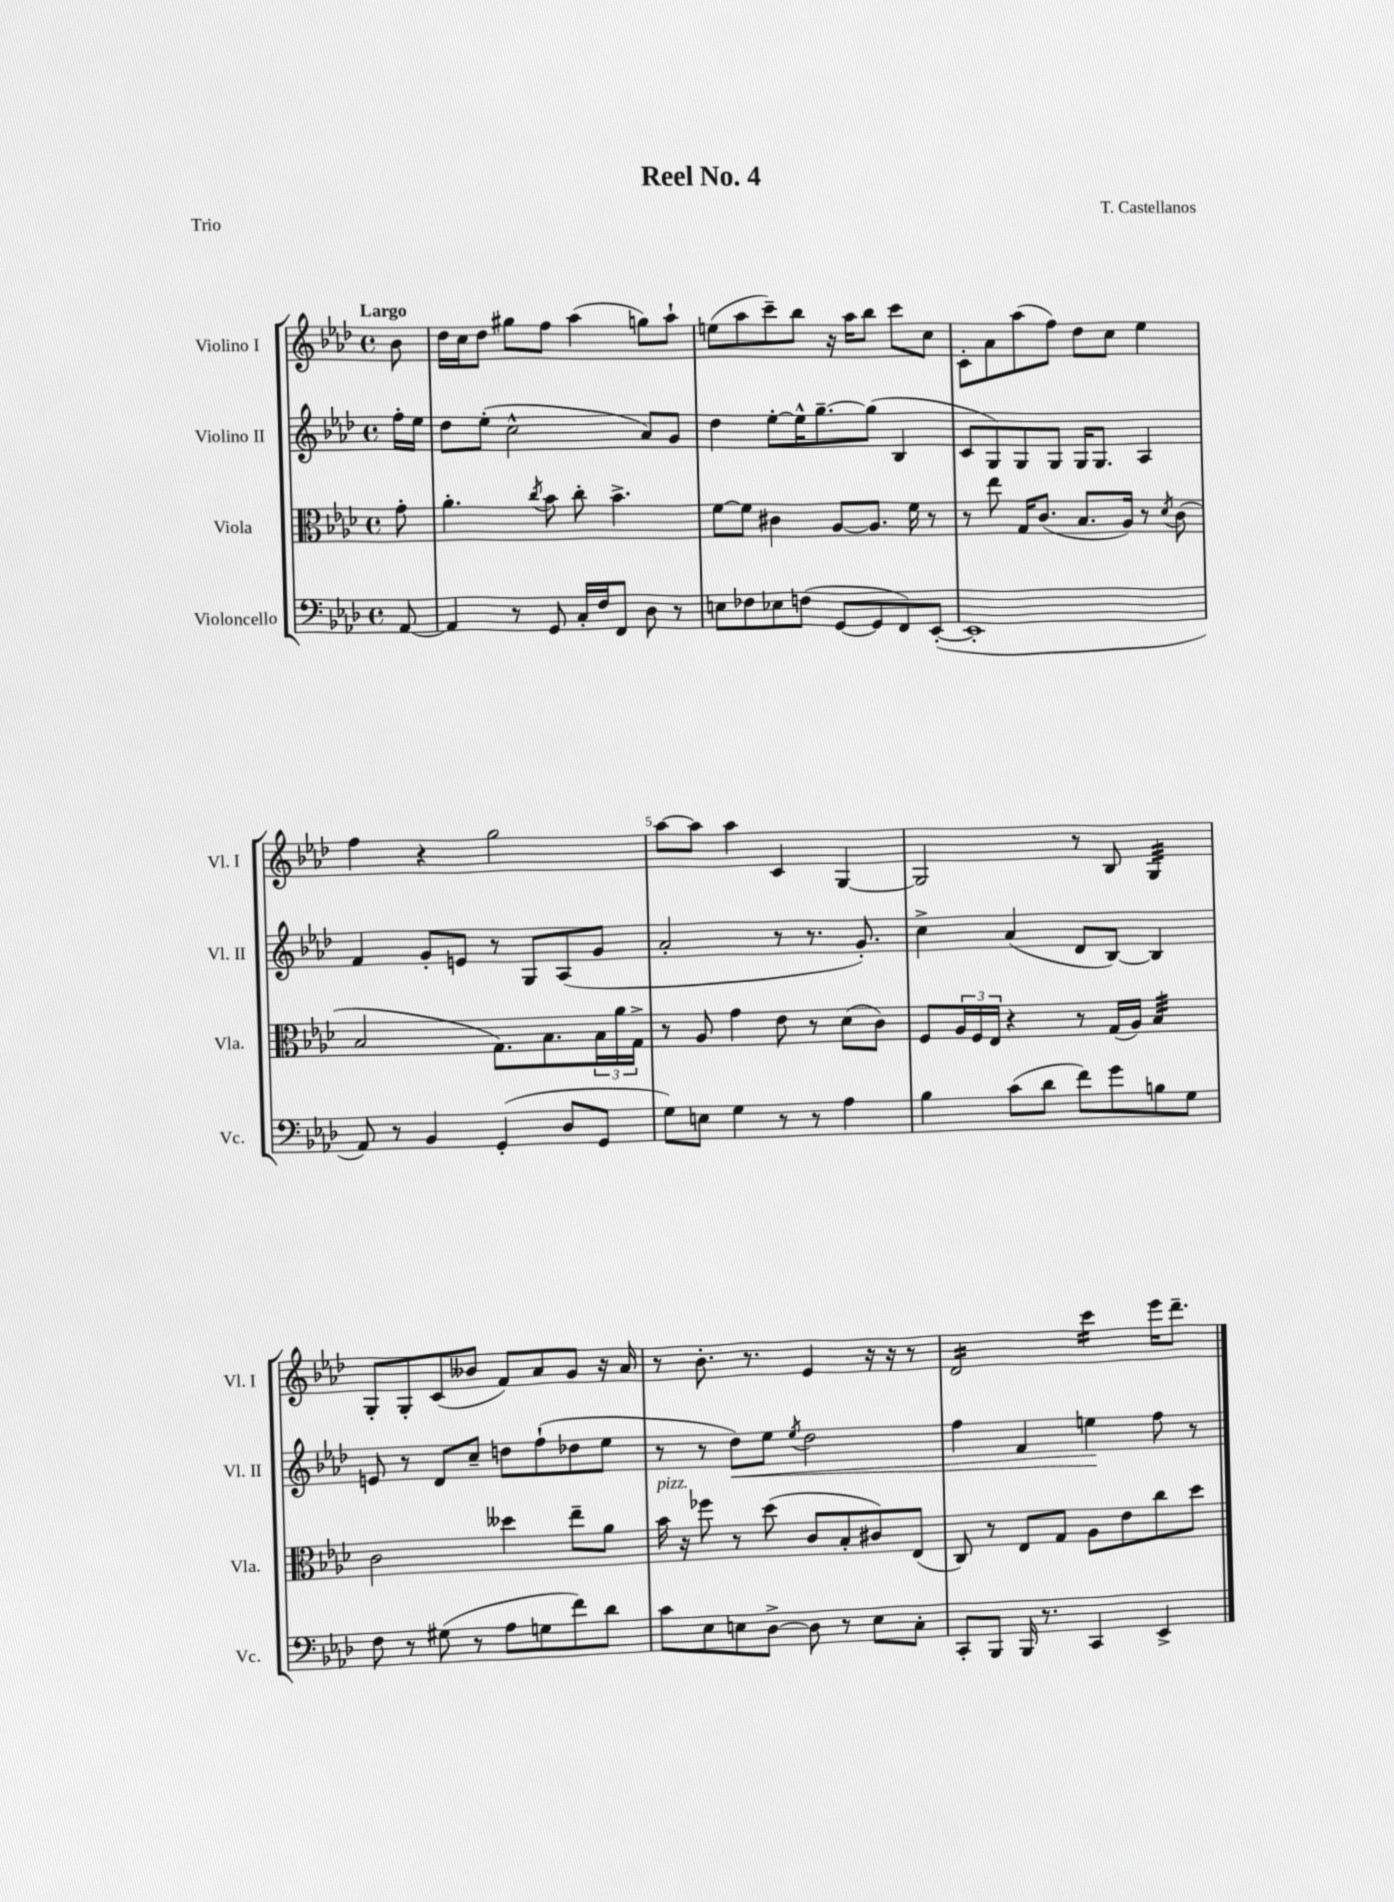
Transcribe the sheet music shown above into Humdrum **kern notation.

**kern	**kern	**kern	**kern
*staff4	*staff3	*staff2	*staff1
*clefF4	*clefC3	*clefG2	*clefG2
*k[b-e-a-d-]	*k[b-e-a-d-]	*k[b-e-a-d-]	*k[b-e-a-d-]
*M4/4	*M4/4	*M4/4	*M4/4
*met(c)	*met(c)	*met(c)	*met(c)
[8AA-	8g'	16ff'	8b-
.	.	16ee-	.
=	=	=	=
4AA-]	4.a-'	8dd-	16dd-
.	.	.	16cc
.	.	(8ee-'	8dd-
8r	.	2cc^^	8gg#
.	8qcc	.	.
8GG	8b-	.	8ff
16C'	8cc'	.	(4aa-
16F	.	.	.
8FF	4.b-^	.	.
8D-	.	8a-)	8gg)
8r	.	8g	8aa-`
=	=	=	=
8E	[8f	4dd-	(8ee
8F-	8f]	.	8aa-
8E-	4c#	[8ee-'	8ccc~)
(8F	.	16ee-^^]	8bb-
.	.	[8.gg~	.
[8GG	[8A-	.	16r
.	.	.	16aa-
8GG]	8.A-]	(8gg]	8bb-
8FF)	.	4B-	8ccc
.	16f	.	.
([8EE-'	8r	.	8cc
=	=	=	=
1EE-']	8r	8c	8c'
.	8ee-	8G)	8a-
.	16G	8G	(8aa-
.	(8.c	.	.
.	.	8G	8ff)
.	8.B-	16G	8dd-
.	.	8.G	.
.	.	.	8cc
.	16A-)	.	.
.	8r	4A-	4ee-
.	8qd-	.	.
.	(8c	.	.
=	=	=	=
8AA-)	2B-	4f	4ff
8r	.	.	.
4BB-	.	8g'	4r
.	.	8e	.
(4GG'	8.G)	8r	2gg
.	.	8G	.
.	8.B-	.	.
8D-	.	(8A-	.
8GG	24B-	8g	.
.	24a-	.	.
.	24G^	.	.
=	=	=	=
8G)	8r	2a-'	[8aa-
8E	8A-	.	8aa-]
4G	4g	.	4aa-
8r	8e-	8r	4c
8r	8r	8.r	.
4A-	(8d-	.	[4G
.	.	8.g')	.
.	8c)	.	.
=	=	=	=
4B-	8F	4cc^	2G]
.	24A-	.	.
.	24F	.	.
.	24E-	.	.
(8c	4r	(4a-	.
8d-	.	.	.
8f)	8r	8d-	8r
8g	(16G	[8B-)	8B-
.	16A-)	.	.
8B	4B-	4B-]	4G
8G	.	.	.
=	=	=	=
8F	2c	8e	8G'
8r	.	8r	8G'
(8G#	.	8d-	(8c
8r	.	8cc~	8b--
8A-	4dd--	8dd	8f)
8G	.	(8ff`	8a-
8f)	8ee-~	8dd-	8g
8d-	8a-	8ee-	16r
.	.	.	16a-
=	=	=	=
8c	16b-	8r	8r
.	16r	.	.
8E-	8ff-	8r	8.b-'
8E	8r	8dd-)	.
.	.	.	8.r
[8D-^	(8dd-	8ee-	.
.	.	8qee-	.
8D-]	8c	2dd-	4e-
8r	8B-'	.	.
8E	8c#)	.	16r
.	.	.	16r
8C'	(8E-	.	8r
=	=	=	=
8CC'	8C)	4ff	2d-
8BBB-	8r	.	.
16BBB-	8E-	4f	.
8.r	.	.	.
.	8G	.	.
4CC	8A-	4ee	4ccc
.	8e-	.	.
4EE-^	8cc	8ff	16eee-
.	.	.	8.ddd-~
.	8dd-	8r	.
==	==	==	==
*-	*-	*-	*-
